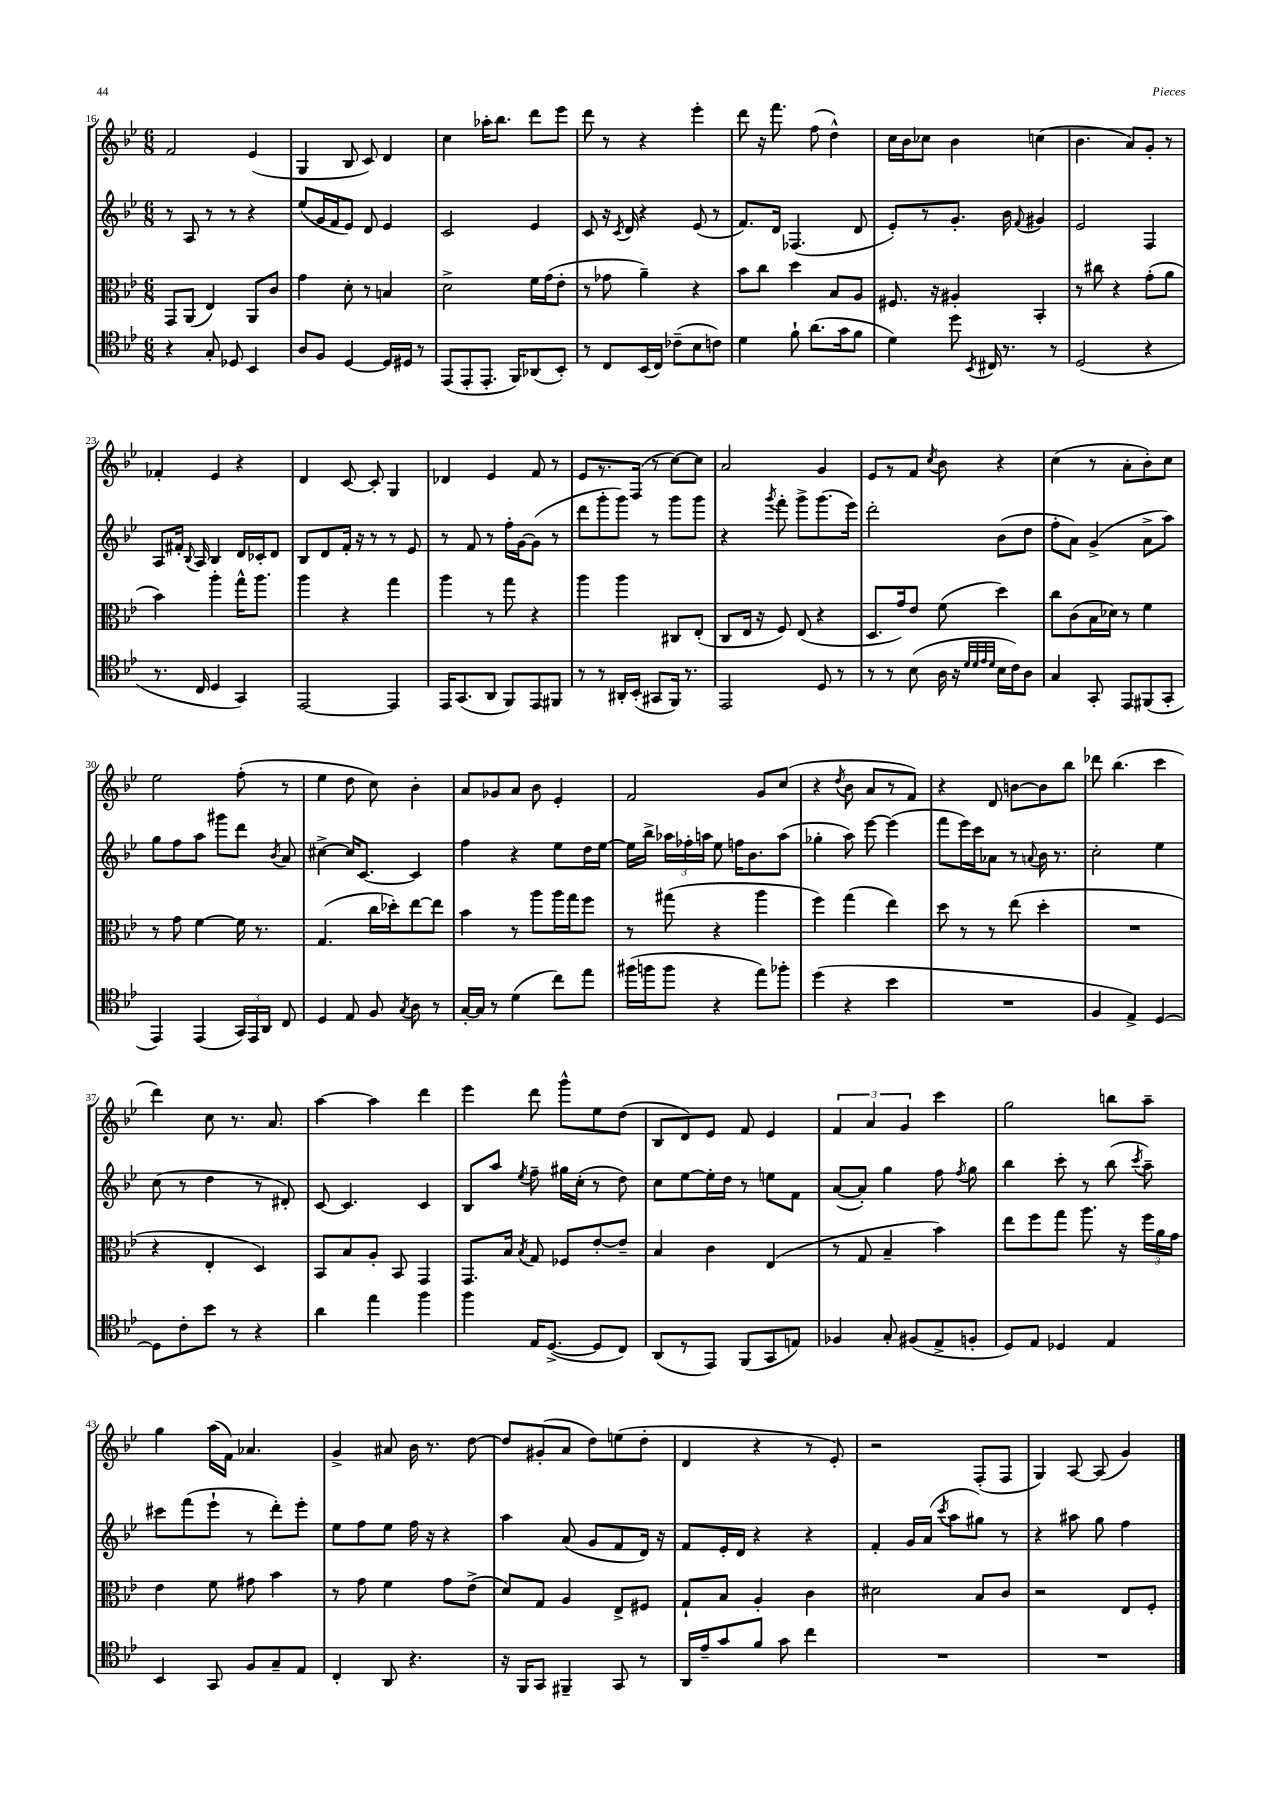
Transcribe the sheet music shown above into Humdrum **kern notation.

**kern	**kern	**kern	**kern
*staff4	*staff3	*staff2	*staff1
*clefC4	*clefC3	*clefG2	*clefG2
*k[b-e-]	*k[b-e-]	*k[b-e-]	*k[b-e-]
*M6/8	*M6/8	*M6/8	*M6/8
4r	8GG/L	8r	2f/
.	(8AA/J	8A/	.
8G'/	4E-/)	8r	.
8D-/	.	8r	.
4BB-/	8AA/L	4r	(4e-/
.	8c/J	.	.
=	=	=	=
8A/L	4g\	(8ee-/L	4G/
8F/J	.	16g/L	.
.	.	16f/J	.
[4D/	8d'\	8e-/J)	8B-/
.	8r	8d/	8c/)
16D/]LL	4B/	4e-/	4d/
16D#/JJ	.	.	.
8r	.	.	.
=	=	=	=
(8EE-/L	2d^\	2c/	4cc\
8EE-'/	.	.	.
8.EE-'/J	.	.	16aa-'\LK
.	.	.	8.bb-\J
16FF/LK)	.	.	.
(8AA-/	16f\LL	4e-/	8ddd\L
.	(16g\J	.	.
8BB-'/J)	8e-'\J	.	8eee-\J
=	=	=	=
8r	8r	8c/	8ddd\
8C/L	8g-\	16r	8r
.	.	8qc/	.
.	.	16d/	.
(16BB-/L	4a~\)	4r	4r
16C/JJ)	.	.	.
(8c-~\L	.	.	.
8B-\	4r	(8e-/	4eee-'\
8c\J)	.	8r	.
=	=	=	=
4d\	8b-\L	8.f/L)	8ddd\
.	8cc\J	.	16r
.	.	16d/Jk	8.fff\
8f`\	4dd\	(4.F-/	.
(8.a\L	.	.	(8ff\
.	8B-/L	.	4dd^^\)
16g\k	.	.	.
8f\J	8A/J	8d/	.
=	=	=	=
4d\)	8.F#/	8e-'/L)	16cc\LL
.	.	.	16b-\J
.	.	8r	8cc-\J
.	16r	.	.
8dd\	4A#'/	8.g'/J	4b-\
8qBB-/	.	.	.
16C#/	.	.	.
8.r	.	16b-\	.
.	.	8qqf/	.
.	4BB-'/	4g#/	(4cc\
8r	.	.	.
=	=	=	=
(2D/	8r	2e-/	4.b-\
.	8cc#\	.	.
.	4r	.	.
.	.	.	8a/L)
4r	(8g'\L	4F/	8g'/J
.	8a\J	.	8r
=	=	=	=
8.r	4b-\)	8A/L	4f-'/
.	.	16f#'/Jk	.
.	.	8qqB-/	.
16C/	.	16A/	.
4D/	4aa'\	4B-/	4e-/
4GG/)	16gg^^\LK	16d/LL	4r
.	8.aa\J	16c-'/J	.
.	.	8d/J	.
=	=	=	=
[2EE-/	4aa\	8B-/L	4d/
.	.	8d/	.
.	4r	16f'/Jk	[8c/
.	.	16r	.
.	.	8r	8c'/]
4EE-/]	4gg\	8r	4G/
.	.	8e-/	.
=	=	=	=
16EE-/LK	4aa\	8r	4d-/
(8.GG/	.	.	.
.	.	8f/	.
8AA/J	8r	8r	4e-/
8FF/L)	8gg\	16ff'\LL	.
.	.	[16g\J	.
8EE-/	4r	(8g\]J	8f/
8FF#/J	.	8r	8r
=	=	=	=
8r	4aa\	8ddd\L	8e-/L
8r	.	8ggg'\	8.r
16AA#'/LL	4aa\	8ggg\J)	.
(16BB-'/JJ	.	.	(16F/Jk
8GG#/L	.	8r	8r
16FF/Jk)	8C#/L	8ggg\L	[8cc\L)
8.r	.	.	.
.	(8E-'/J	8ggg\J	8cc\]J
=	=	=	=
2EE-/	8C/L	4r	2a/
.	16E-/Jk	.	.
.	16r	.	.
.	.	8qggg/	.
.	8F/)	8fff'\	.
.	(8E-/	8ggg^\L	.
8D/	4r	(8.ggg\	4g/
8r	.	.	.
.	.	16eee-\Jk)	.
=	=	=	=
8r	8.D/L	2ddd'\	8e-/L
8r	.	.	8r
.	16g/k)	.	.
(8B-\	8e-/J	.	8f/J
.	.	.	8qcc/
16A\	(8f\	.	8b-\
16r	.	.	.
32qqd/LLL	.	.	.
32qqd/	.	.	.
32qqe-/	.	.	.
32qqd/JJJ	.	.	.
16B-\LL	4dd\)	(8b-\L	4r
16c\J)	.	.	.
8A\J	.	8dd\J	.
=	=	=	=
4G/	8cc\L	8ff'\L	(4cc\
.	(8c\	8a\J)	.
8GG'/	16B-\L	(4g^/	8r
.	16d-\JJ)	.	.
8EE-/L	8r	.	8a'\L
(8FF#/	4f\	8a^\L	8b-'\)
8GG'/J	.	8aa\J)	8cc\J
=	=	=	=
4EE-/)	8r	8gg\L	2ee-\
.	8g\	8ff\	.
(4EE-/	[4f\	8aa\J	.
.	.	8ggg#\L	.
24GG/LL)	16f\]	8ddd\J	(8ff'\
24EE-/	.	.	.
.	8.r	.	.
24AA/JJ	.	.	.
.	.	8qb-/	.
8C/	.	8a/	8r
=	=	=	=
4D/	(4.G/	[4cc#^\	4ee-\
8E-/	.	16cc#/]LK	8dd\
.	.	[8.c/J	.
8F/	16cc\LL	.	8cc\)
.	16dd-'\J)	.	.
8qG/	.	.	.
8A\	[8ee-\	4c/]	4b-'\
8r	8ee-\]J	.	.
=	=	=	=
[16G'/LL	4b-\	4ff\	8a/L
16G/]JJ	.	.	.
8r	.	.	8g-/
(4d\	8r	4r	8a/J
.	8aa\L	.	8b-\
8cc\L)	16aa\L	8ee-\L	4e-'/
.	16gg\J	.	.
8ee-\J	8ff\J	16dd\L	.
.	.	[16ee-\JJ	.
=	=	=	=
(16ff#\LL	8r	16ee-\]LL	2f/
16ff\J	.	16bb-^\JJ	.
8ff\J	(8gg#\	24aa-\LL	.
.	.	24ff-'\	.
.	.	24aa\JJ	.
4r	4r	8ee-\	.
.	.	16ff\LK	.
.	.	8.b-\	.
8ee-\L)	4aa\	.	8g/L
8ff-'\J	.	(8aa\J	(8cc/J
=	=	=	=
(4dd\	4ff\)	4gg-'\	4r
.	.	.	8qdd/
4r	(4gg\	8aa\)	8b-\
.	.	[8eee-\	8a/L
4b-\	4ee-\)	(4eee-\]	8r
.	.	.	8f/J)
=	=	=	=
2.r	8dd\	8fff\L	4r
.	8r	16eee-\L)	.
.	.	16ccc\J	.
.	8r	8a-\J	8d/
.	(8ee-\	8r	[8b\L
.	.	8qqa/	.
.	4dd'\	16b-\	8b\]
.	.	8.r	.
.	.	.	8bb-\J
=	=	=	=
4F/	2.r	2cc'\	8ddd-\
.	.	.	(4.bb-\
4E-^/)	.	.	.
[4D/	.	4ee-\	4ccc\
=	=	=	=
8D\]L	4r	(8cc\	4ddd\)
8c'\	.	8r	.
8b-\J	4E-'/	4dd\	8cc\
8r	.	.	8.r
4r	4D/)	8r	.
.	.	.	8.a/
.	.	8d#'/)	.
=	=	=	=
4a\	8BB-/L	[8c/	[4aa\
.	8B-/	4.c/]	.
4ee-\	8A'/J	.	4aa\]
.	8BB-/	.	.
4ff\	4GG/	4c/	4ddd\
=	=	=	=
4ff\	8.GG/L	8B-/L	4eee-\
.	.	8aa/J	.
.	16B-/Jk	.	.
.	8qB-/	8qee-/	.
16E-/LK	8G/	8ff~\	8ddd\
([8.D^/J	.	.	.
.	8F-/L	16gg#\LL	8ggg^^\L
.	.	(16cc'\JJ	.
8D/]L	[8e-'/	8r	8ee-\
8C/J)	8e-~/]J	8dd\)	(8dd\J
=	=	=	=
(8AA/L	4B-/	8cc\L	8B-/L
8r	.	[8ee-\	8d/)
8EE-/J)	4c\	16ee-'\]L	8e-/J
.	.	16dd\JJ	.
(8FF/L	.	8r	8f/
8GG/	(4E-/	8ee\L	4e-/
8E/J)	.	8f\J	.
=	=	=	=
4F-/	8r	([8a/L	6f/
.	8G/	8a'/]J)	.
.	.	.	6a/
8G'/	4B-~/	4gg\	.
.	.	.	6g/
(8F#/L	.	.	.
8E-^/	4b-\)	8ff\	4ccc\
.	.	8qff/	.
8F'/J	.	8gg\	.
=	=	=	=
8D/L)	8ee-\L	4bb-\	2gg\
8E-/J	8ff\	.	.
4D-/	8gg\J	8ccc'\	.
.	8.aa\	8r	.
4E-/	.	(8bb-\	8bb\L
.	16r	.	.
.	.	8qccc/	.
.	24ff\LL	8aa~\)	8aa~\J
.	24a\	.	.
.	24g\JJ	.	.
=	=	=	=
4BB-/	4e-\	8ccc#\L	4gg\
.	.	(8fff\	.
8GG/	8f\	8eee-`\J	(16aa\LL
.	.	.	16f\JJ)
8F/L	8g#\	8r	4.a-/
8G~/	4b-\	8ddd'\L)	.
8E-/J	.	8eee-'\J	.
=	=	=	=
4C'/	8r	8ee-\L	4g^/
.	8g\	8ff\	.
8AA/	4f\	8ee-\J	8a#/
4.r	.	16ff\	16b-\
.	.	16r	8.r
.	8g\L	4r	.
.	(8e-^\J	.	[8dd\
=	=	=	=
16r	8d/L)	4aa\	8dd/]L
16FF/LK	.	.	.
8GG/J	8G/J	.	(8g#'/
4FF#~/	4A/	(8a/	8a/J
.	.	8g/L	8dd\L)
8GG/	8E-^/L	8f/	(8ee\
8r	8F#/J	16d/Jk)	8dd'\J
.	.	16r	.
=	=	=	=
16AA/LL	8G`/L	8f/L	4d/
16e-~/J	.	.	.
8g/	8B-/J	16e-'/L	.
.	.	16d/JJ	.
8f/J	4A'/	4r	4r
8g\	.	.	.
4cc\	4c\	4r	8r
.	.	.	8e-'/)
=	=	=	=
2.r	2d#\	4f'/	2r
.	.	16g/LL	.
.	.	(16a/JJ	.
.	.	8qccc/	.
.	.	8aa\L	.
.	8B-/L	8gg#\J)	(8F'/L
.	8c/J	8r	8F/J
=	=	=	=
2.r	2r	4r	4G/)
.	.	8aa#\	[8A/
.	.	8gg\	(8A/]
.	8E-/L	4ff\	4g/)
.	8F'/J	.	.
==	==	==	==
*-	*-	*-	*-
